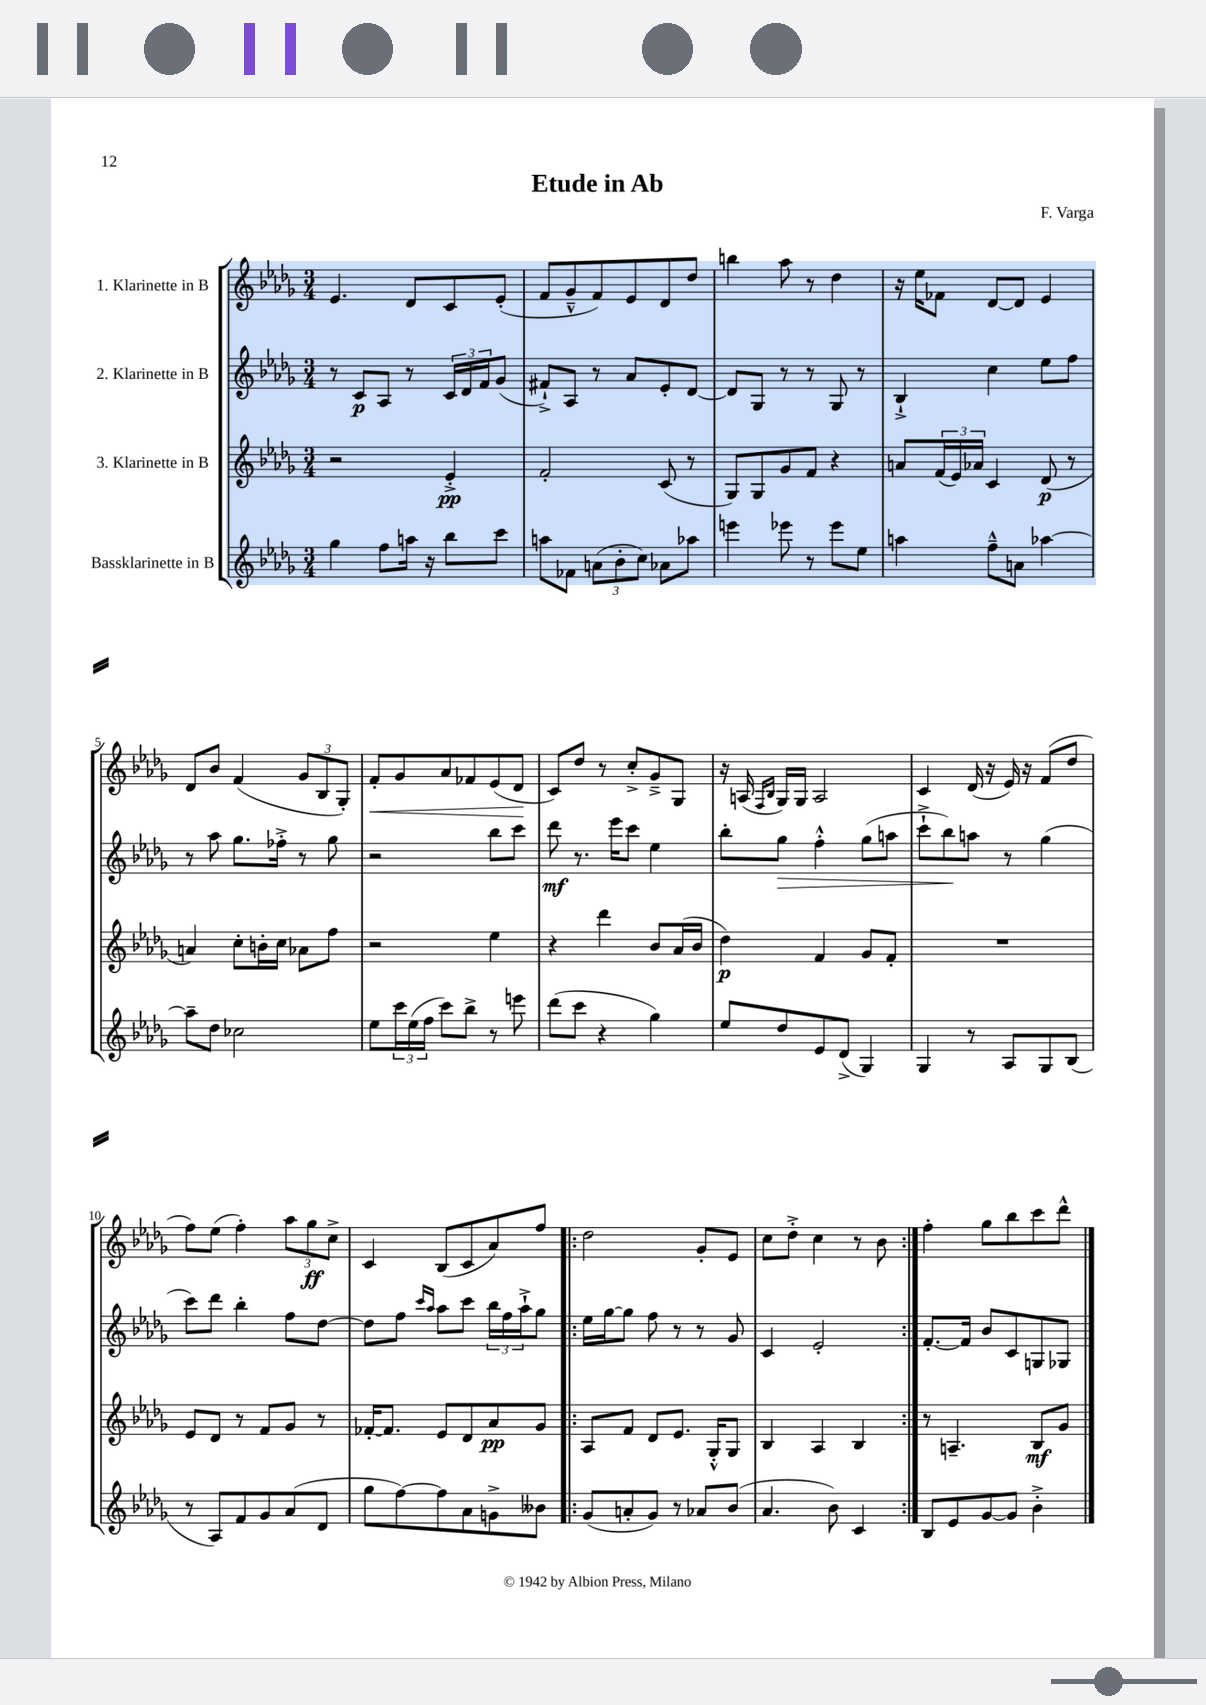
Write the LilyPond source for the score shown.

\header { title = "Etude in Ab" composer = "F. Varga" }
<<
\new StaffGroup <<
\new Staff = "s0" \with { instrumentName = "1. Klarinette in B" } {
    \clef treble \key des \major \numericTimeSignature \time 3/4
    ees'4. des'8 c'8 ees'8-.( |
    f'8 ges'8---^ f'8) ees'8 des'8 des''8 |
    b''4 aes''8 r8 des''4 |
    r16 ees''16 fes'8 des'8~ des'8 ees'4 |
    des'8 bes'8 f'4( \tuplet 3/2 { ges'8 bes8 ges8-.) } |
    f'8-.\< ges'8 aes'8 fes'8 ees'8( des'8\! |
    c'8) des''8 r8 c''8-.-> ges'8---> ges8 |
    r16 a16( \grace { f16 bes16 } ges16) ges16 a2 |
    c'4 des'16( r16 ees'16) r16 f'8( des''8 |
    f''8) ees''8( f''4-.) \tuplet 3/2 { aes''8 ges''8\ff c''8-> } |
    c'4 bes8( c'8 aes'8) f''8 |
    \repeat volta 2 { des''2 ges'8-. ees'8 |
    c''8 des''8-.-> c''4 r8 bes'8 | }
    f''4-. ges''8 bes''8 c'''8 des'''8-^ \bar "|." |
}
\new Staff = "s1" \with { instrumentName = "2. Klarinette in B" } {
    \clef treble \key des \major \numericTimeSignature \time 3/4
    r8 c'8\p aes8 r8 \tuplet 3/2 { c'16 des'16 f'16 } ges'8( |
    fis'8-!->) aes8 r8 aes'8 ees'8-. des'8~ |
    des'8 ges8 r8 r8 ges8 r8 |
    bes4-!-> c''4 ees''8 f''8 |
    r8 aes''8 ges''8. fes''16-.-> r8 ges''8 |
    r2 bes''8 c'''8 |
    des'''8\mf r8. ees'''16 c'''8 ees''4 |
    bes''8-. ges''8\> f''4-.-^ ges''8( a''8 |
    c'''8-!-> bes''8\!) a''8 r8 ges''4( |
    c'''8) des'''8 bes''4-. f''8 des''8~ |
    des''8 f''8 \grace { c'''16 aes''16 } aes''8 c'''8 \tuplet 3/2 { bes''16 f''16 aes''16-!-> } ges''8 |
    \repeat volta 2 { ees''16 ges''16~ ges''8 f''8 r8 r8 ges'8 |
    c'4 ees'2-. | }
    f'8.~-. f'16 bes'8 c'8 g8 ges8 \bar "|." |
}
\new Staff = "s2" \with { instrumentName = "3. Klarinette in B" } {
    \clef treble \key des \major \numericTimeSignature \time 3/4
    r2 ees'4-.->\pp |
    f'2-. c'8( r8 |
    ges8) ges8 ges'8 f'8 r4 |
    a'8 \tuplet 3/2 { f'16( ees'16) aes'16 } c'4 des'8\p( r8 |
    a'4) c''8-. b'16-. c''16 aes'8 f''8 |
    r2 ees''4 |
    r4 des'''4 bes'8 aes'16( bes'16 |
    des''4\p) f'4 ges'8 f'8-. |
    R2. |
    ees'8 des'8 r8 f'8 ges'8 r8 |
    fes'16~-. fes'8. ees'8 des'8 aes'8\pp ges'8 |
    \repeat volta 2 { aes8 f'8 des'8 ees'8. ges16-.-^ ges8 |
    bes4 aes4 bes4 | }
    r8 a4.-- bes8\mf ges'8 \bar "|." |
}
\new Staff = "s3" \with { instrumentName = "Bassklarinette in B" } {
    \clef treble \key des \major \numericTimeSignature \time 3/4
    ges''4 f''8 a''16 r16 bes''8 c'''8 |
    a''8 fes'8 \tuplet 3/2 { a'8( bes'8-. c''8) } aes'8 aes''8 |
    e'''4 ees'''8 r8 ees'''8 ees''8 |
    a''4 f''8---^ a'8 aes''4~ |
    aes''8-- des''8 ces''2 |
    ees''8 \tuplet 3/2 { c'''16 ees''16( f''16 } c'''8) bes''8-> r8 e'''8 |
    des'''8( c'''8 r4 ges''4) |
    ees''8 des''8 ees'8 des'8->( ges4) |
    ges4 r8 aes8 ges8 bes8( |
    r8 aes8) f'8 ges'8 aes'8( des'8 |
    ges''8 f''8~) f''8 aes'8 g'8-> beses'8 |
    \repeat volta 2 { ges'8( a'8-. ges'8) r8 aes'8 bes'8( |
    aes'4. bes'8) c'4 | }
    bes8 ees'8 ges'8~ ges'8 bes'4-.-> \bar "|." |
}
>>
>>
